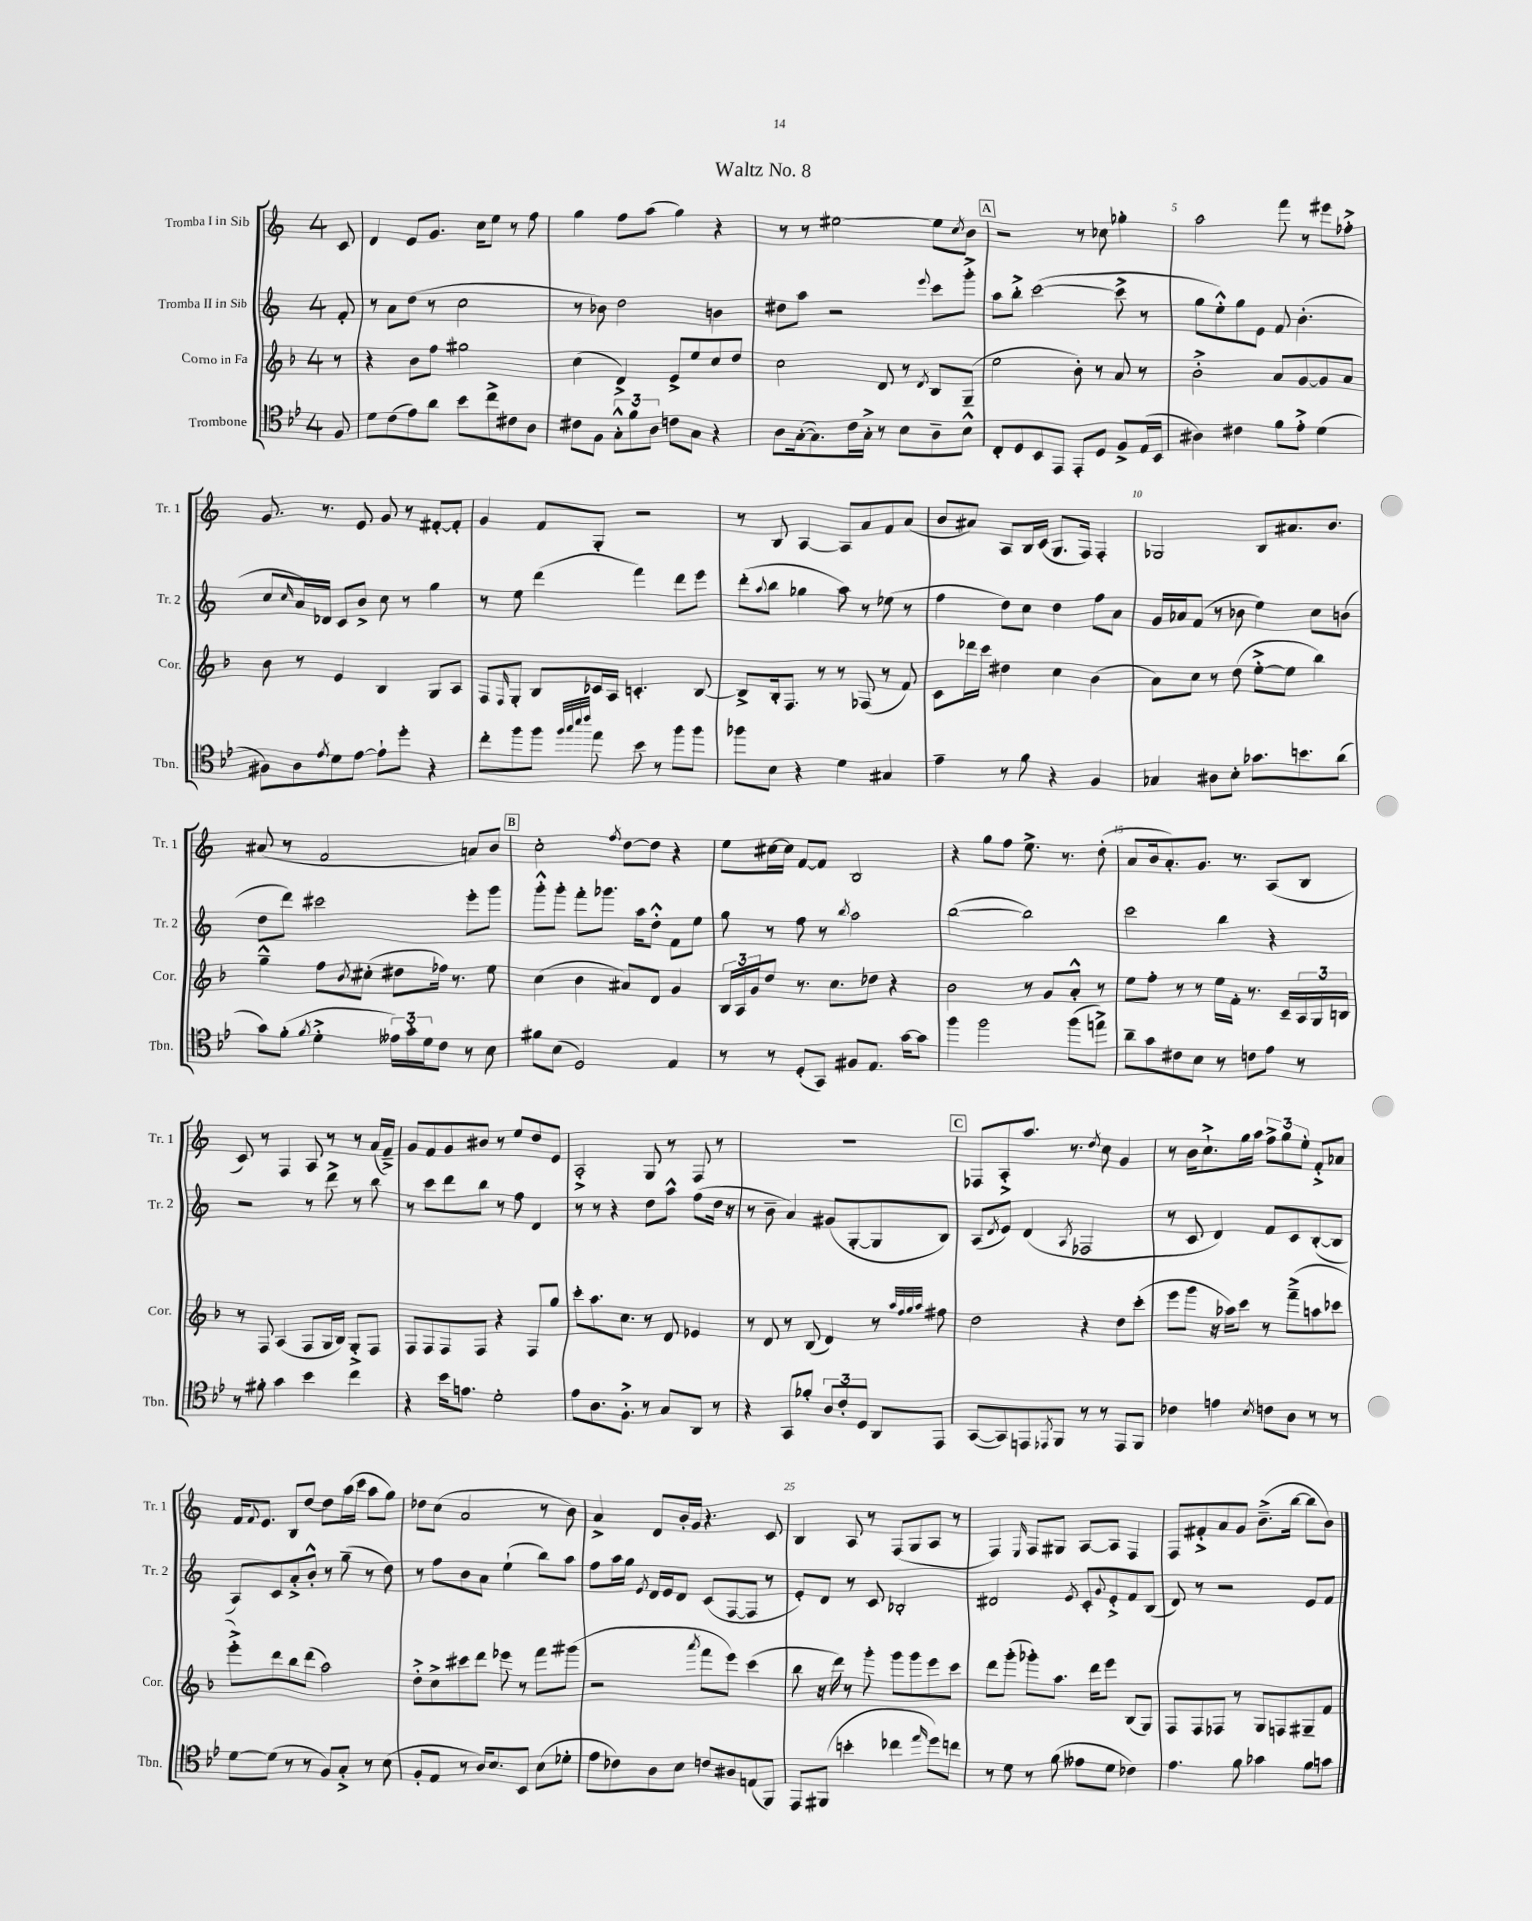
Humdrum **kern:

**kern	**kern	**kern	**kern
*staff4	*staff3	*staff2	*staff1
*clefC4	*clefG2	*clefG2	*clefG2
*k[b-e-]	*k[b-]	*k[]	*k[]
*M4/4	*M4/4	*M4/4	*M4/4
8F/	8r	8f'/	8c/
=	=	=	=
8d\L	4r	8r	4d/
(8c\	.	8a\L	.
8e-\)	8b-\L	(8dd\J	8e/L
8a\J	8ff\J	8r	8.g/J
8b-\L	2gg#\	2cc\	.
.	.	.	16cc\LK
8cc^\	.	.	8ee\J
8c#\	.	.	8r
8A\J	.	.	8ff\
=	=	=	=
8c#\L	(4cc\	8r	4gg\
8F\J	.	8b-\)	.
12G'^^\L	4d^/)	2dd\	8ff\L
12f\	.	.	.
.	.	.	(8aa\J
12A\J	.	.	.
8c\L	8e^/L	.	4gg\)
8G\J	8ee/	.	.
4r	8cc/	4b\	4r
.	8dd/J	.	.
=	=	=	=
8A\L	2cc\	8dd#\L	8r
([16G'\k	.	8aa\J	8r
8.G\])	.	.	.
.	.	2r	[2ee#\
16c\L	.	.	.
16G'^\JJ	.	.	.
8r	8d/	.	.
8B-\L	8r	.	.
.	8qd/	8qqeee/	.
8A~\	8B-/L	8ccc\L	8ee#\]L
.	.	.	8qcc/
8B-^^\J	(8G~/J	8ggg'^\J	8b\J
=	=	=	=
8C'/L	2ee\	8aa\L	2r
8D/	.	8bb'^\J	.
8BB-/	.	([2ccc\	.
8EE-/J	.	.	.
8EE-'/L	8b-'\)	.	8r
8D/J	8r	.	8cc-\
8F^/L	8a/	8ccc^\]	4gg-'\
(16E-/L	8r	8r	.
16BB-/JJ	.	.	.
=	=	=	=
4A#\)	2b-'^\	8gg\L	2aa\
.	.	8ee'^^\)	.
4c#\	.	8gg\	.
.	.	8e\J	.
8f\L	8a/L	8f/	8fff\
8e-'^\J	[8g/	(4.b'\	8r
(4d\	8g/]	.	8eee#\L
.	8a/J	.	8ff-'^\J
=	=	=	=
8F#\L)	8b-\	8cc/L	8.g/
.	.	16qqcc/	.
8A\	8r	16a/L)	.
.	.	16d-/JJ	8.r
8qe-/	.	.	.
8d\	4e/	8c/L	.
[8e-\J	.	8b^/J	8e/
8e-`\]L	4B-/	8cc\	8g/
8dd'\J	.	8r	8r
4r	8G/L	4gg\	[8f#'/L
.	8A/J	.	8f#'/]J
=	=	=	=
8cc'\L	8F/L	8r	4g/
.	16qqF/	.	.
8ff\	8G'/J	8ee\	.
8ff\J	8B-/L	(4ddd\	8f/L
32qqff/LLL	.	.	.
32qqgg/	.	.	.
32qqbb-/	.	.	.
32qqccc/JJJ	.	.	.
8ee-\	16c-/L	.	8G'/J
.	16A/JJ	.	.
8b-\	4.c'/	4fff\)	2r
8r	.	.	.
8ff\L	.	8ddd\L	.
8ff\J	[8B-/	8eee\J	.
=	=	=	=
8ff-\L	8B-^/]L	(8ddd'\L	8r
.	.	8qqaa/	.
8B-\J	16B-'/k	8bb\J	8B/
.	8.F/J	.	.
4r	.	4gg-\	[4A/
.	8r	.	.
4d\	8r	8aa\)	8A/]L
.	(8F-/	8r	8a/
4G#/	8r	(8ee-\	8f/
.	8f/)	8r	(8a/J
=	=	=	=
4e-~\	8c\L	4ff\	8b/L
.	16ddd-\L	.	8a#/J)
.	16ccc\JJ	.	.
8r	4dd#\	8dd\L)	8A/L
8f\	.	8cc\J	16B/L
.	.	.	(16c/JJ
4r	4cc\	4dd\	8.G/L
.	.	.	16F/Jk)
4F/	(4b-\	8ff\L	4F'/
.	.	8a\J	.
=	=	=	=
4G-/	8a\L)	16g/LL	2G-/
.	.	16a-/J	.
.	8cc\J	(8f/J	.
8A#\L	8r	8r	.
8B-'\J	(8dd\	8b-\	.
8.g-\L	[8ee'^\L	4ee\)	8B/L
.	8ee\]J	.	8.a#/
8.b\	.	.	.
.	4bb-\)	8cc\L	.
.	.	.	8.b/J
(8a\J	.	(8b\J	.
=	=	=	=
8g\L)	4gg~^^\	8dd\L	(8a#/
(8f'\J	.	8ddd\J)	8r
8qf/	.	.	.
4d'^\	8ff\L	2ccc#\	2f/
.	8qb-/	.	.
.	(8cc#'\J	.	.
24e--\LL)	8dd#\L	.	.
24g'\	.	.	.
24d\J	.	.	.
8c\J	16ff-\Jk)	.	.
.	8.r	.	.
8r	.	8eee'\L	8a/L)
8B-\	8ee\	8ggg\J	8b/J
=	=	=	=
8f#\L	(4cc\	8ggg'^^\L	2cc'\
(8B-\J	.	8ggg'\J	.
2D/)	4b-\	8fff'\L	.
.	.	8.ggg-\J	.
.	.	.	8qff/
.	8a#/L)	.	[8dd\L
.	.	16aa\LK	.
.	8d/J	8dd'^^\J	8dd\]J
4E-/	4g/	8f\L	4r
.	.	8ee\J	.
=	=	=	=
8r	24B-/LL	8gg\	8ee\L
.	24A/	.	.
.	24g/J	.	.
8r	8dd/J	8r	[16cc#\L
.	.	.	16cc#\]JJ
(8D'/L	8.r	8ff\	[8f/L
8GG/J)	.	8r	8f/]J
.	8.cc\L	.	.
.	.	8qbb/	.
8F#/L	.	2aa\	2B/
8.E-/J	8dd-\J	.	.
.	4r	.	.
[16g\LK	.	.	.
8g\]J	.	.	.
=	=	=	=
4ff\	2b-\	([2bb\	4r
2ff\	.	.	8gg\L
.	.	.	8ff\J
.	8r	2bb\])	8.ee^\
.	8g/L	.	.
.	.	.	8.r
(8ff\L	8a'^^/J	.	.
8ee^\J)	8r	.	(8dd'\
=	=	=	=
8a~\L	8ee\L	2ccc\	8a/L
8g\	8ff'\J	.	16b/k
.	.	.	8.a'/)
8c#\	8r	.	.
8B-\J	8r	.	8.g/J
8r	16ee\LL	4bb\	.
.	16f'\JJ	.	8.r
8c\L	8.r	.	.
8e-\J	.	4r	(8A/L
.	16c~/LL	.	.
8r	24A/	.	8B/J
.	24G/	.	.
.	24B/JJ	.	.
=	=	=	=
8r	8r	2r	8c/)
8f#'\	8F/	.	8r
4g\	(4A/	.	4F/
4b-\	8F/L	8r	8A/
.	16G/L	8ddd^\	8r
.	16B-/JJ)	.	.
4cc\	8G'^/L	8r	8r
.	8F/J	8bb\	(16a/LL
.	.	.	16f~^/JJ)
=	=	=	=
4r	8F/L	8r	8g/L
.	8F/	8ccc\L	8f/
16b-\LK	8F/	8ddd\	8g/
8.e\J	.	.	.
.	8F/J	8bb\J	8b#/J
2d'\	4r	8r	8r
.	.	8ff\	8ee/L
.	8F/L	4d/	8dd/
.	8gg/J	.	8e/J
=	=	=	=
8e-\L	8ccc'\L	8r	2A'^/
8.A\	8.aa\	8r	.
.	.	4r	.
8.F'^\J	8.cc\J	.	.
8r	8r	8dd\L	8G/
8G/L	8d/	8aa^^\J	8r
8AA/J	4e-/	(8ff\L	8F/
8r	.	16dd\Jk	8r
.	.	16r	.
=	=	=	=
4r	8r	8r	1r
.	8d/	8b~\	.
8GG/L	8r	4a/)	.
8f-'/J	(8B-/	.	.
12A/L	4d/)	(8g#/L	.
12c'/	.	.	.
.	.	[8G'/	.
12D/J	.	.	.
8AA/L	8r	8G/]	.
.	32qqaa/LLL	.	.
.	32qqff/	.	.
.	32qqgg/	.	.
.	32qqaa/JJJ	.	.
8EE-/J	8ff#\	8B/J)	.
=	=	=	=
([8GG/L	2dd\	(8A/L	8F-/L
.	.	8qd/	.
8GG/])	.	8e/J)	8A'^/
8EE/	.	(4d/	8.aa/J
8qEE-/	.	.	.
8FF/J	.	.	.
.	.	.	8.r
.	.	8qA/	.
8r	4r	2F-/	.
.	.	.	8qdd/
8r	.	.	8cc\
8EE-/L	8dd\L	.	4g/
8FF/J	(8ccc'\J	.	.
=	=	=	=
4c-\	8eee\L	8r	8r
.	8ggg\J	8c/	16b\LK
.	.	.	8.cc`^\
4e\	16r	4d/)	.
.	16aa-\LK)	.	.
.	8ccc\J	.	16gg\L
.	.	.	16aa\JJ
8qB-/	.	.	.
8c\L	8r	8f/L	12ff^\L
.	.	.	12gg\
8A\J	(8fff~^\L	8c/	.
.	.	.	12ee'\J
8r	8aa\	([8B'/	8f'^/L
8r	8ccc-\J	8B/]J	8a-/J
=	=	=	=
[8d\L	8eee'^\L)	8A/L)	16f/LK
.	.	.	8qqf/
.	.	.	8.e/J
(8d\]J	8ddd\	8c/	.
8r	8bb-\	8a'^/	8B/L
8r	(8ddd\J	8b'^^/J	[8dd/J
8F/L)	2aa\)	8r	8dd\]L
8G'^/J	.	(8gg~\	(16aa\L
.	.	.	16ccc\JJ
8r	.	8r	8aa\L
(8B-\	.	8dd\)	8gg\J)
=	=	=	=
8F'/L	8dd'^\L	8r	8dd-\L
8E-/J	8cc^\	8ff\L	(8cc\J
8r	8ccc#\	8b\	2a/
16A/LK)	8ddd\J	8a\J	.
8.B-/	.	.	.
.	8eee-\	(4ee`\	.
8BB-/J	8r	.	.
(8B-\L	8fff\L	8bb\L)	8r
8d-'\J	(8ggg#\J	8aa\J	8b\)
=	=	=	=
8e-\L	2r	8ff\L	4a^/
8c-\)	.	16aa\L	.
.	.	16gg\JJ	.
.	.	8qe/	.
8A\	.	16d/LL	8d/L
.	.	16e/J	.
8B-\J	.	8d/J	16b'/L
.	.	.	16g/JJ
.	8qaaa/	.	.
8c/L	8fff\L	(8c/L	4.r
8A#/	8eee\J)	[8F/	.
(8E/	(4ccc\	8F/]J	.
8FF/J)	.	8r	8c/
=	=	=	=
8EE-/L	8bb-\	8e'/L)	4B/
(8FF#/J	16r	8d/J	.
.	16ddd\)	.	.
4b'\	8r	8r	8A/
.	8ggg'\	8c/	8r
4cc-\	8ggg\L	2B-'/	(8F/L
.	8ggg\	.	8G/
16qqee-/	.	.	.
8dd\L)	8eee\	.	8A/J
8cc\J	8ccc\J	.	8r
=	=	=	=
8r	8ddd\L	2d#/	4F/)
8d\	(8ggg'\J	.	.
.	.	.	16qqE/
8r	8ggg-'\L)	.	8F/L
(8f\	8.aa\J	.	8G#/J
.	.	8qe/	.
8e--\L	.	8c'/L	[8A/L
.	16ddd\LK	.	.
.	.	8qqg/	.
8d\J	8eee\J	8e'^/	8A/]J
4c-\)	(8B-/L	8f/	4F/
.	8G/J)	(8B/J	.
=	=	=	=
4.e-\	8F/L	8d/)	8F/L
.	8F/	8r	8f#'^/
.	8F-/J	2r	8a/
8f\	8r	.	8g/J
4g-\	8G/L	.	(8.b~^\L
.	8F/	.	.
.	.	.	[16bb\Jk
8f\L	8G#~/	8e/L	8bb\]L
8g\J	8f/J	8f/J	8b\J)
==	==	==	==
*-	*-	*-	*-
